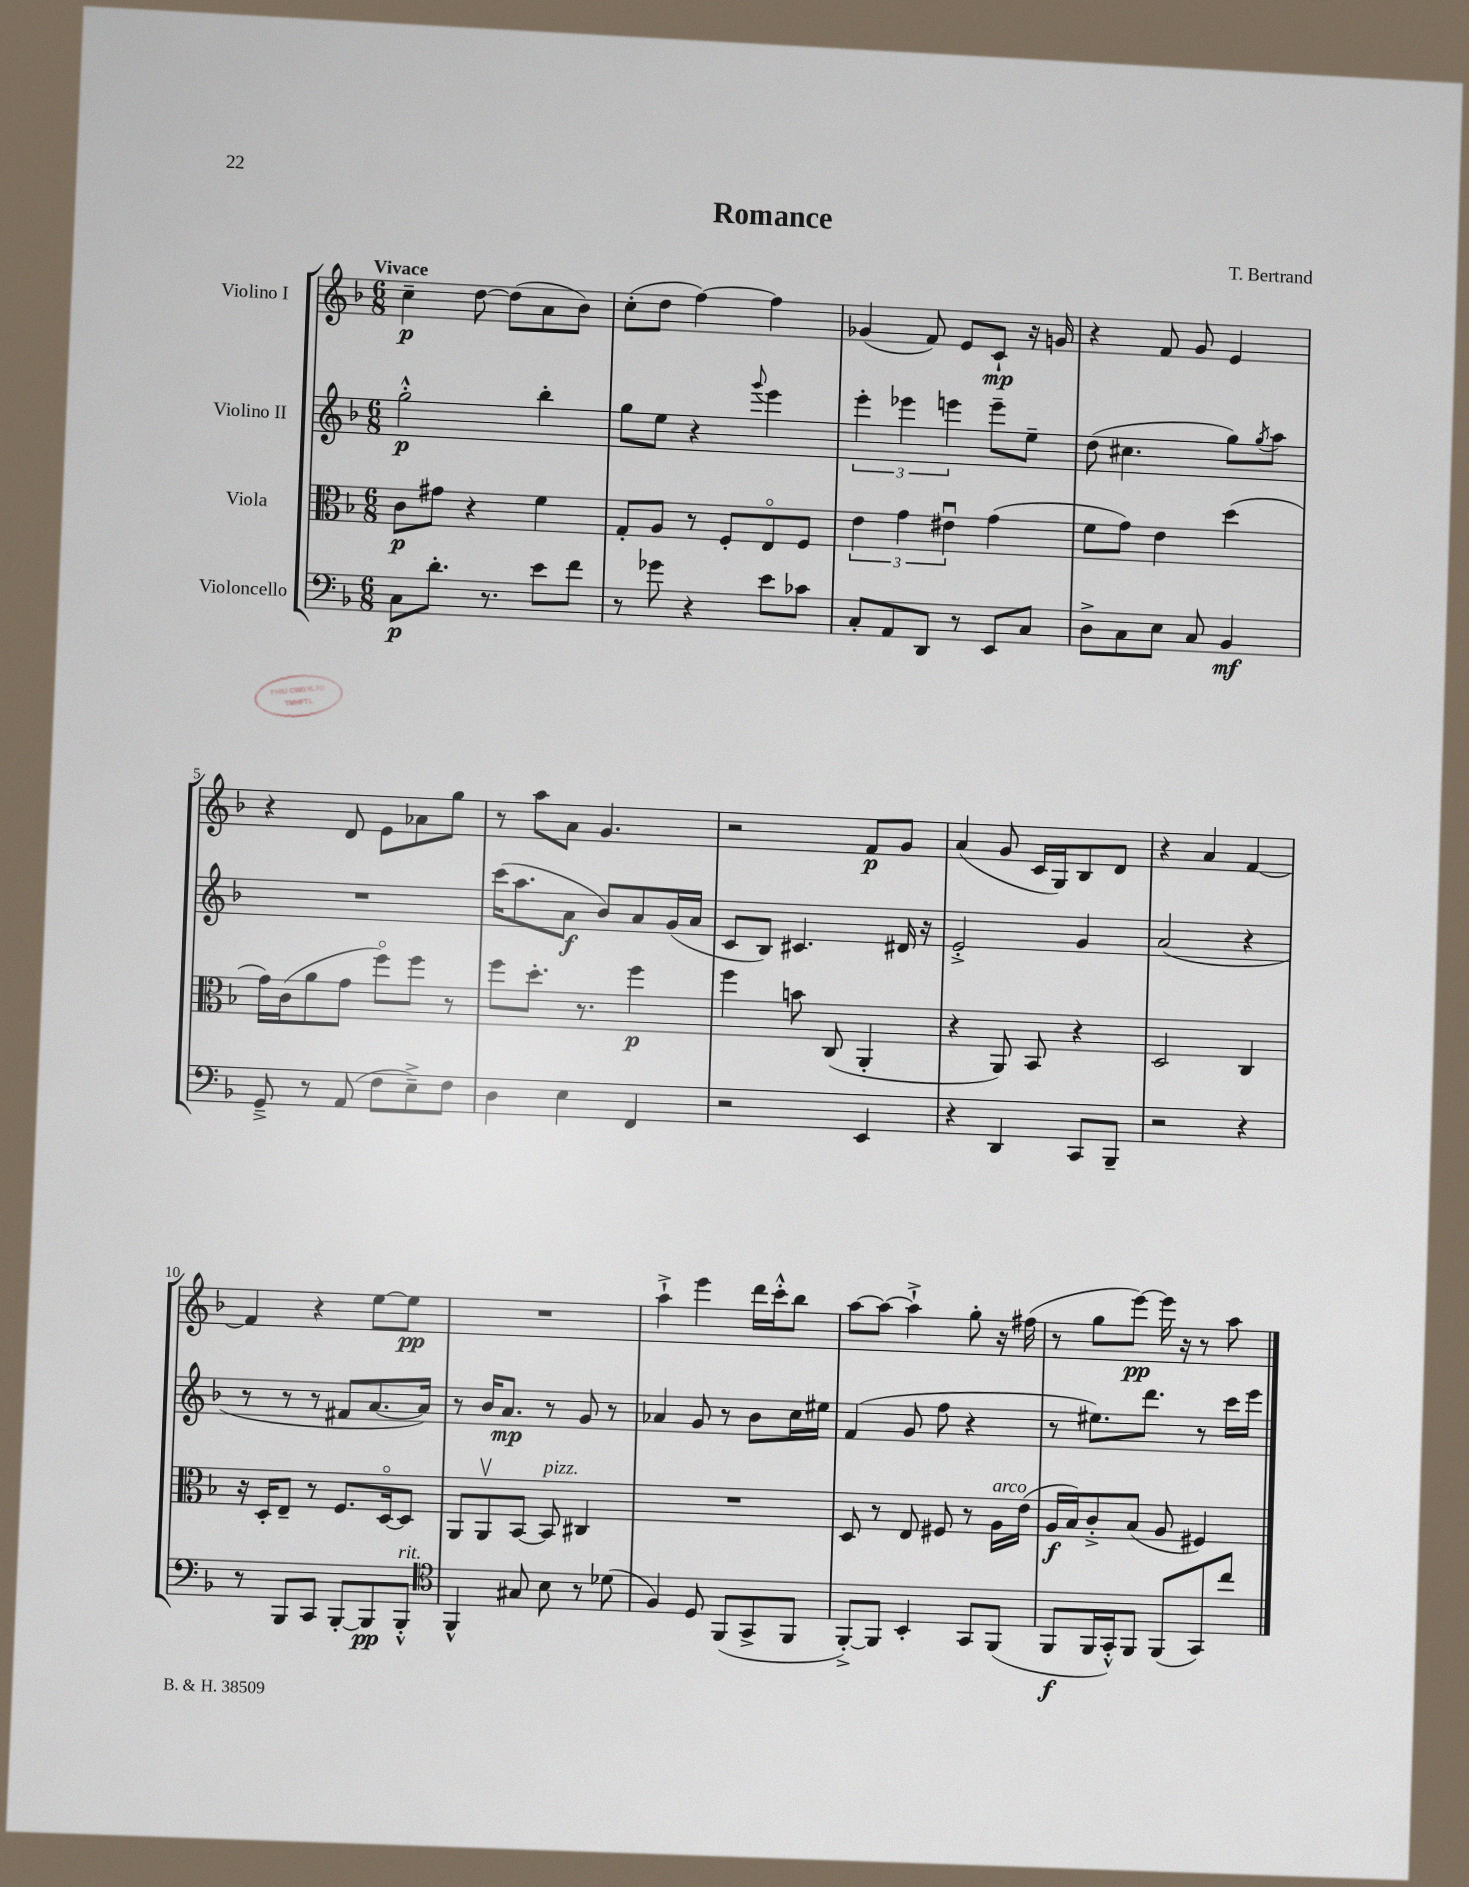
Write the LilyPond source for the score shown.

\header { title = "Romance" composer = "T. Bertrand" }
<<
\new StaffGroup <<
\new Staff = "s0" \with { instrumentName = "Violino I" } {
    \clef treble \key f \major \numericTimeSignature \time 6/8 \tempo "Vivace"
    c''4--\p d''8~ d''8( a'8 bes'8) |
    c''8-.( d''8 f''4~) f''4 |
    ges'4( f'8) e'8 c'8-!\mp r16 g'16 |
    r4 f'8 g'8 e'4 |
    r4 d'8 e'8 aes'8 g''8 |
    r8 a''8 a'8 g'4. |
    r2 f'8\p g'8 |
    a'4( g'8 c'16 g16) bes8 d'8 |
    r4 a'4 f'4~ |
    f'4 r4 e''8~ e''8\pp |
    R2. |
    a''4-!-> e'''4 d'''16 c'''16-.-^ bes''8 |
    a''8~ a''8~ a''4-!-> g''8-. r16 fis''16( |
    r8 g''8 e'''8~\pp) e'''16 r16 r8 a''8 \bar "|." |
}
\new Staff = "s1" \with { instrumentName = "Violino II" } {
    \clef treble \key f \major \numericTimeSignature \time 6/8
    g''2-.-^\p bes''4-. |
    g''8 e''8 r4 \appoggiatura { g'''8 } e'''4 |
    \tuplet 3/2 { e'''4-. ees'''4 e'''4 } e'''8-- e''8-- |
    d''8( cis''4. g''8) \acciaccatura { g''8 } a''8 |
    R2. |
    c'''16( a''8. a'8\f bes'8) a'8 g'16( a'16 |
    c'8 bes8) cis'4. dis'16 r16 |
    e'2-.-> g'4 |
    a'2( r4 |
    r8 r8 r8 fis'8 a'8.~ a'16) |
    r8 bes'16 a'8.\mp r8 g'8 r8 |
    aes'4 g'8 r8 bes'8 c''16 eis''16 |
    f'4( g'8 f''8 r4 |
    r8 eis''8.) d'''8. r8 c'''16 e'''16 \bar "|." |
}
\new Staff = "s2" \with { instrumentName = "Viola" } {
    \clef alto \key f \major \numericTimeSignature \time 6/8
    c'8\p gis'8 r4 f'4 |
    g8-. a8 r8 f8-. e8\flageolet f8 |
    \tuplet 3/2 { e'4 g'4 eis'4\downbow } g'4( |
    f'8 g'8) e'4 d''4( |
    g'16) c'16( a'8 g'8 f''8\flageolet) f''8 r8 |
    f''8 d''8.-. r8. f''4\p |
    f''4 b'8 c8( a,4-. |
    r4 a,8) bes,8 r4 |
    d2 c4 |
    r16 d16-. e8-- r8 f8. d16~\flageolet d8 |
    a,8 a,8\upbow bes,8~ bes,8^\markup { \italic "pizz." } cis4 |
    R2. |
    d8 r8 e8 fis8 r8 a16^\markup { \italic "arco" } e'16( |
    a16\f bes16) c'8-.-> bes8( a8 fis4) \bar "|." |
}
\new Staff = "s3" \with { instrumentName = "Violoncello" } {
    \clef bass \key f \major \numericTimeSignature \time 6/8
    c8\p d'8.-. r8. e'8 f'8 |
    r8 ges'8 r4 e'8 ces'8 |
    c8-. a,8 d,8 r8 e,8 c8 |
    d8-> c8 e8 c8 bes,4\mf |
    g,8---> r8 a,8( f8 e8--->) f8 |
    d4 e4 f,4 |
    r2 e,4 |
    r4 d,4 c,8 bes,,8-- |
    r2 r4 |
    r8 bes,,8 c,8 bes,,8~-. bes,,8\pp bes,,8-.-^^\markup { \italic "rit." } |
    \clef tenor f,4-^ gis8 bes8 r8 des'8( |
    f4) d8 f,8( g,8-> f,8 |
    f,8~-.->) f,8 bes,4-. g,8 f,8( |
    f,8\f f,16 g,16-.-^) f,8 f,8( g,8) c''8 \bar "|." |
}
>>
>>
